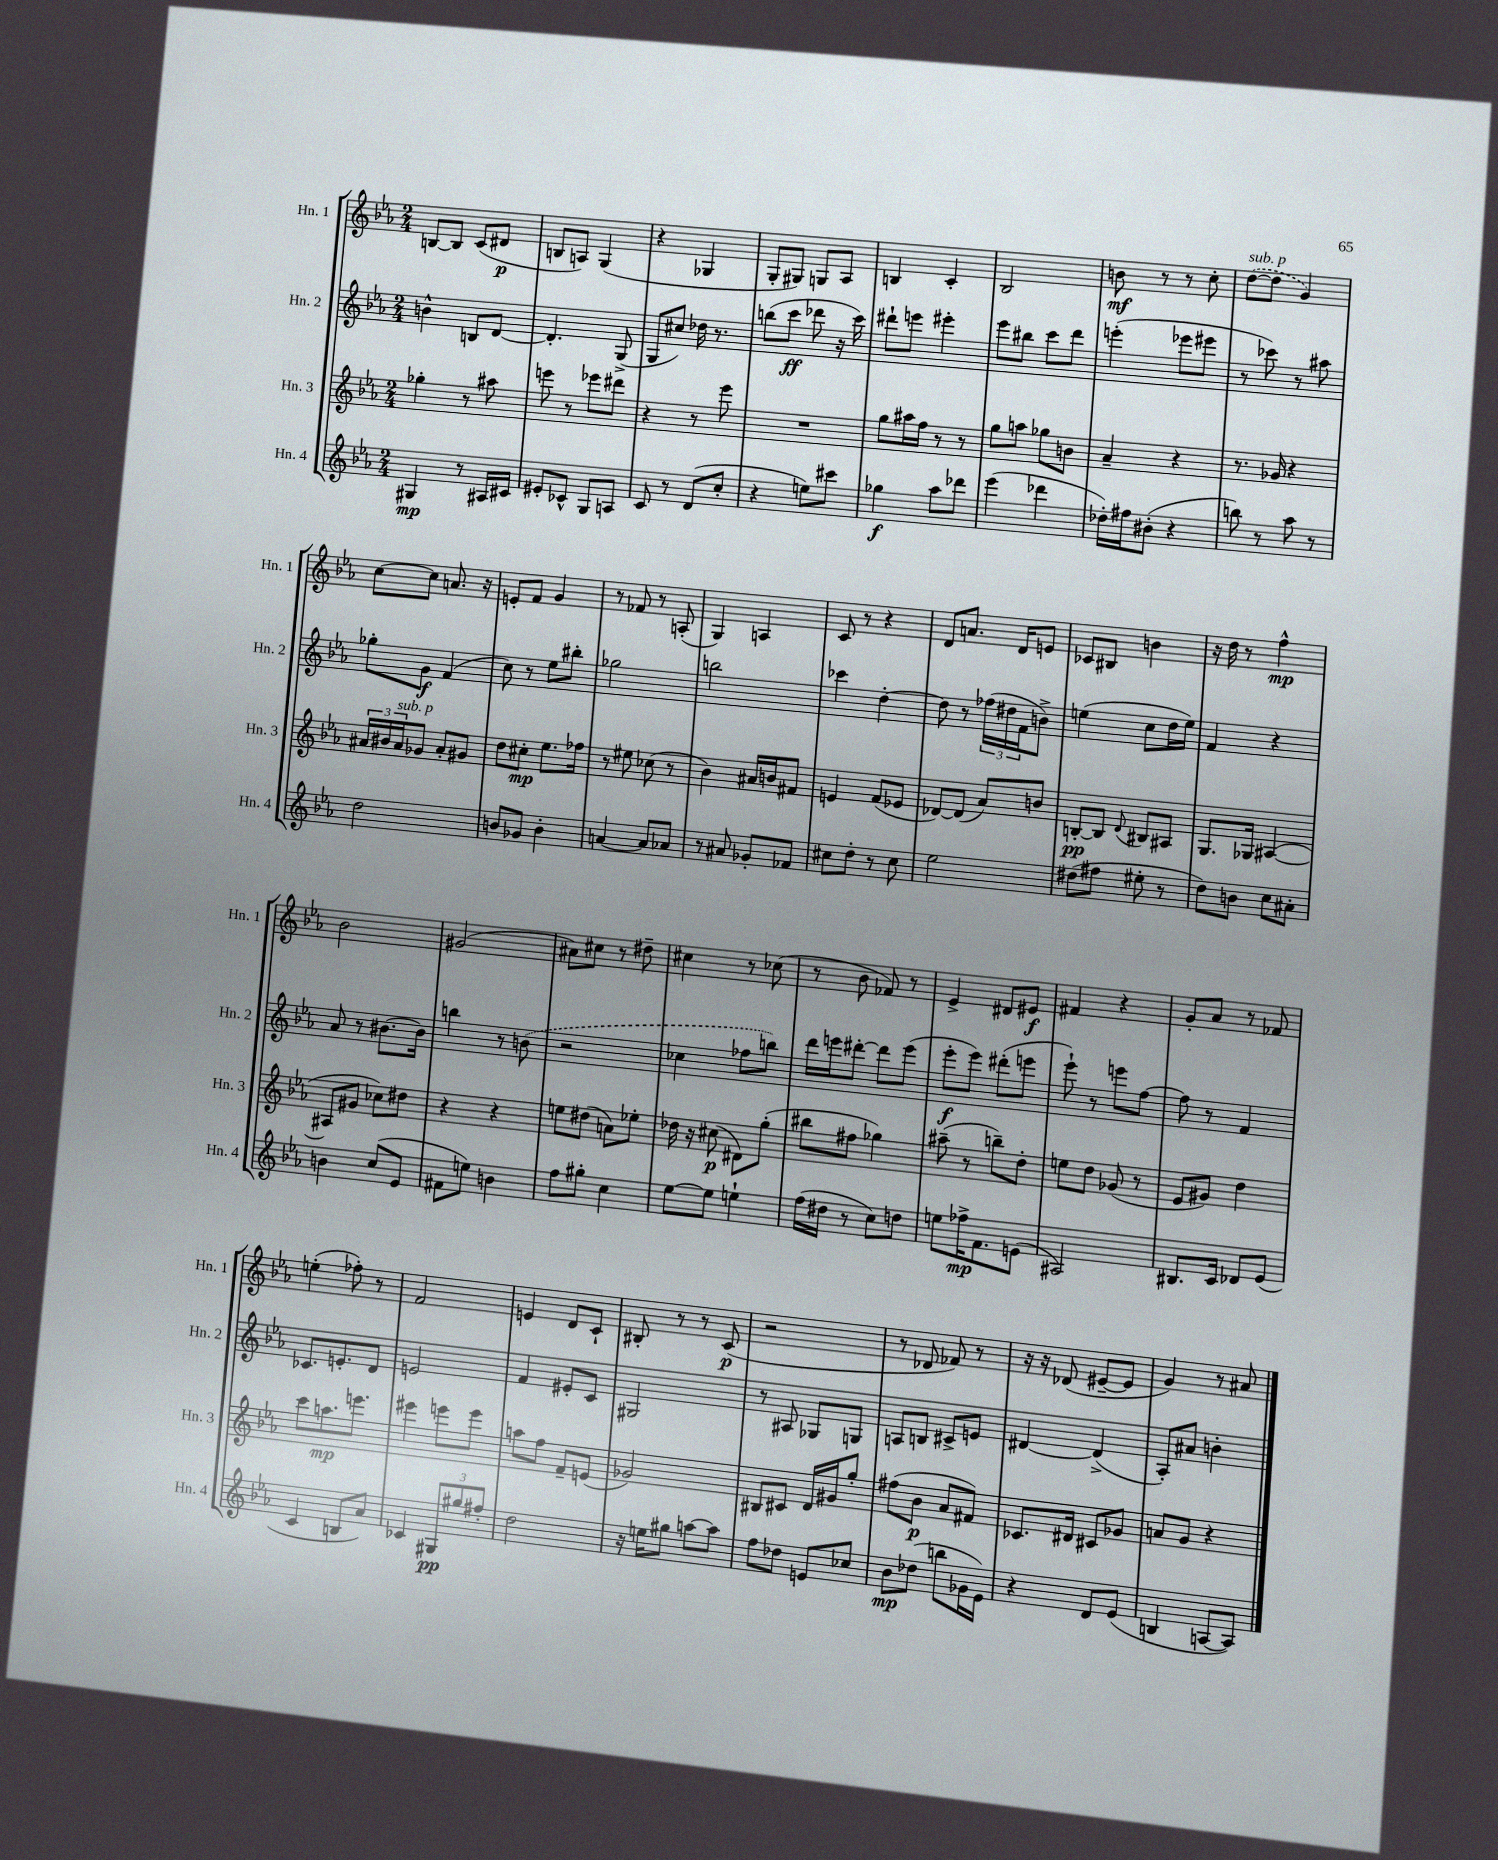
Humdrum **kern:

**kern	**kern	**kern	**kern
*staff4	*staff3	*staff2	*staff1
*clefG2	*clefG2	*clefG2	*clefG2
*k[b-e-a-]	*k[b-e-a-]	*k[b-e-a-]	*k[b-e-a-]
*M2/4	*M2/4	*M2/4	*M2/4
4G#/	4gg-'\	4b^^\	[8B/L
.	.	.	8B/]J
8r	8r	8B/L	(8c/L
16A#/LL	8aa#\	[8d/J	8d#/J
16c#/JJ	.	.	.
=	=	=	=
8e#'/L	8eee\	4.d'/]	8B/L
8c-^^/J	8r	.	8A/J)
8G/L	8eee-\L	.	(4G/
8A/J	8ddd#\J	(8G^/	.
=	=	=	=
8c/	4r	8G/L	4r
8r	.	8cc#/J)	.
(8d/L	8r	16dd-\	4G-/
.	.	8.r	.
8cc'/J	8eee-\	.	.
=	=	=	=
4r	2r	(8bb\L	8G'/L
.	.	8ccc\J	8G#/J)
8ee\L)	.	8ddd-\	8G/L
8ccc#\J	.	16r	8A-/J
.	.	16ccc\)	.
=	=	=	=
4gg-\	8gg\L	8ddd#`\L	4B/
.	16aa#\L	8eee\J	.
.	16ff\JJ	.	.
8aa-\L	8r	4eee#'\	4c'/
8ddd-\J	8r	.	.
=	=	=	=
(4eee-\	8gg\L	8eee-\L	2B-/
.	8aa\J	8bb#\J	.
4ddd-\	8gg-\L	8ccc\L	.
.	8b\J	8ddd\J	.
=	=	=	=
16dd-'\LL)	4a-~/	(4eee'\	8b\
16ff#\J	.	.	.
(8b#'\J	.	.	8r
4r	4r	8eee-\L	8r
.	.	8eee#\J	8cc'\
=	=	=	=
8bb\)	8.r	8r	([8dd\L
8r	.	8ccc-\)	8dd\]J
.	16g-/	.	.
8aa-\	4r	8r	4g/)
8r	.	8aa#\	.
=	=	=	=
2dd\	24a#/LL	8gg-'\L	[8cc\L
.	24b#/	.	.
.	24a#/J	.	.
.	8g-/J	8g\J	8cc\]J
.	8a#'/L	(4f/	8.a/
.	8g#/J	.	.
.	.	.	16r
=	=	=	=
8b/L	8dd\L	8cc\)	8e'/L
8g-/J	8cc#'\J	8r	8f/J
4b'\	8.ee-\L	8ee-\L	4g/
.	.	8bb#'\J	.
.	16ff-\Jk	.	.
=	=	=	=
[4a/	8r	2gg-\	8r
.	8ee#\	.	8f-/
8a/]L	(8cc-\	.	8r
8a-/J	8r	.	(8A'/
=	=	=	=
8r	4b-\)	2bb\	4G/)
8a#/	.	.	.
8g-'/L	16a#/LL	.	4A/
.	16b/J	.	.
8f-/J	8f#/J	.	.
=	=	=	=
8cc#\L	4e/	4ccc-\	8c/
8dd'\J	.	.	8r
8r	(8f/L	[4dd'\	4r
8cc#\	8e-/J	.	.
=	=	=	=
2ee-\	[8d-/L)	8dd\]	8d/L
.	(8d-/]J	8r	8.a/J
.	8a-/L)	(24ff-\LL	.
.	.	24dd#\	.
.	.	.	16d/LK
.	.	24f\J	.
.	8b/J	8b^\J)	8e/J
=	=	=	=
(8dd#\L	[8B'/L	(4ee\	8c-/L
8ff#\J	8B/]J	.	8B#/J
.	8qqd/	.	.
8ee#'\	8B#/L	8cc\L	4b\
8r	8A#/J	16dd\L	.
.	.	16ee\JJ)	.
=	=	=	=
8dd\L)	8.G/L	4f/	16r
.	.	.	16dd\
8b\J	.	.	8r
.	16G-/Jk	.	.
8cc\L	([4A#/	4r	4ff^^\
8a#'\J	.	.	.
=	=	=	=
4b\	8A#/]L	8a-/	2b-\
.	8g#/J	8r	.
(8cc/L	8cc-\L)	[8.b#\L	.
8e-/J	8dd#\J	.	.
.	.	16b#\]Jk	.
=	=	=	=
8f#\L	4r	4bb\	(2g#/
8ee\J)	.	.	.
4b\	4r	8r	.
.	.	(8b\	.
=	=	=	=
8ff\L	8ee\L	2r	8a#\L)
8gg#'\J	(8dd#\J	.	8cc#\J
4cc\	8a\L)	.	8r
.	8ee-'\J	.	8dd#~\
=	=	=	=
[8ee-\L	16dd-\	4cc-\	4cc#\
.	16r	.	.
8ee-\]J	(8cc#\	.	.
4ee`\	8d#\L)	8ff-\L	8r
.	(8gg'\J	8bb\J)	(8cc-\
=	=	=	=
(16ff\LL	8bb#\L	16ddd\LL	8r
16dd#\JJ	.	16eee\J	.
8r	8ff#\J	[8ddd#'\J	8b-\
8cc\L)	4gg-\)	8ddd#\]L	8f-/)
8dd\J	.	(8eee\J	8r
=	=	=	=
8ee\L	(8aa#~\	8eee-'\L	4e-^/
16ff-^\K	8r	8eee-\J)	.
8.f\	.	.	.
.	8bb~\L)	(8ddd#'\L	8d#/L
(8e\J	8dd'\J	8eee\J	8e#/J
=	=	=	=
2A#/)	8ee\L	8eee-`\)	4f#/
.	8dd\J	8r	.
.	(8g-/	8eee\L	4r
.	8r	[8ff\J	.
=	=	=	=
8.B#/L	8e-/L	8ff\]	8g'/L
.	8g#/J)	8r	8a-/J
16c/Jk	.	.	.
8d-/L	4dd\	4f/	8r
(8e-/J	.	.	8f-/
=	=	=	=
4c/	8ccc\L	8.c-/L	(4ee'\
.	8.aa\	.	.
.	.	8.e'/	.
8B/L	.	.	8ff-'\)
.	8.eee\J	.	.
8a-/J)	.	8d/J	8r
=	=	=	=
4c-/	4eee#\	2e/	2f/
12G#/L	8eee\L	.	.
12gg#/	.	.	.
.	8eee\J	.	.
12ff#'/J	.	.	.
=	=	=	=
2dd\	8aa\L	4f/	4e/
.	8ff\J	.	.
.	8f~/L	8e#'/L	8d/L
.	(8e/J	8c/J	8c`/J
=	=	=	=
16r	2g-/)	2G#/	8B#'/
16ee\LK	.	.	.
8gg#\J	.	.	8r
[8aa\L	.	.	8r
8aa\]J	.	.	(8c/
=	=	=	=
8ff\L	8B#/L	8r	2r
8dd-\J	8c#/J	8A#/	.
8e/L	16d/LL	8G-/L	.
.	16g#/J	.	.
8cc-/J	8gg'/J	8G/J	.
=	=	=	=
8b-\L	(8ff#\L	8A/L	8r
(8dd-\J	8b-\J	8B/J	8d-/
8bb\L	8a-/L	8c#^/L	8f-/)
16g-\L	8f#/J)	8e/J	8r
16e-\JJ)	.	.	.
=	=	=	=
4r	8.c-/L	[4d#/	16r
.	.	.	16r
.	.	.	(8d-/
.	16d#/Jk	.	.
8d/L	8c#/L	(4d#^/]	[8e#~/L
(8e-/J	8g-/J	.	8e#/]J
=	=	=	=
4B/	8a/L	8A-'/L)	4g/)
.	8g/J	8a#/J	.
[8A/L	4r	4b'\	8r
8A/]J)	.	.	8a#/
==	==	==	==
*-	*-	*-	*-
